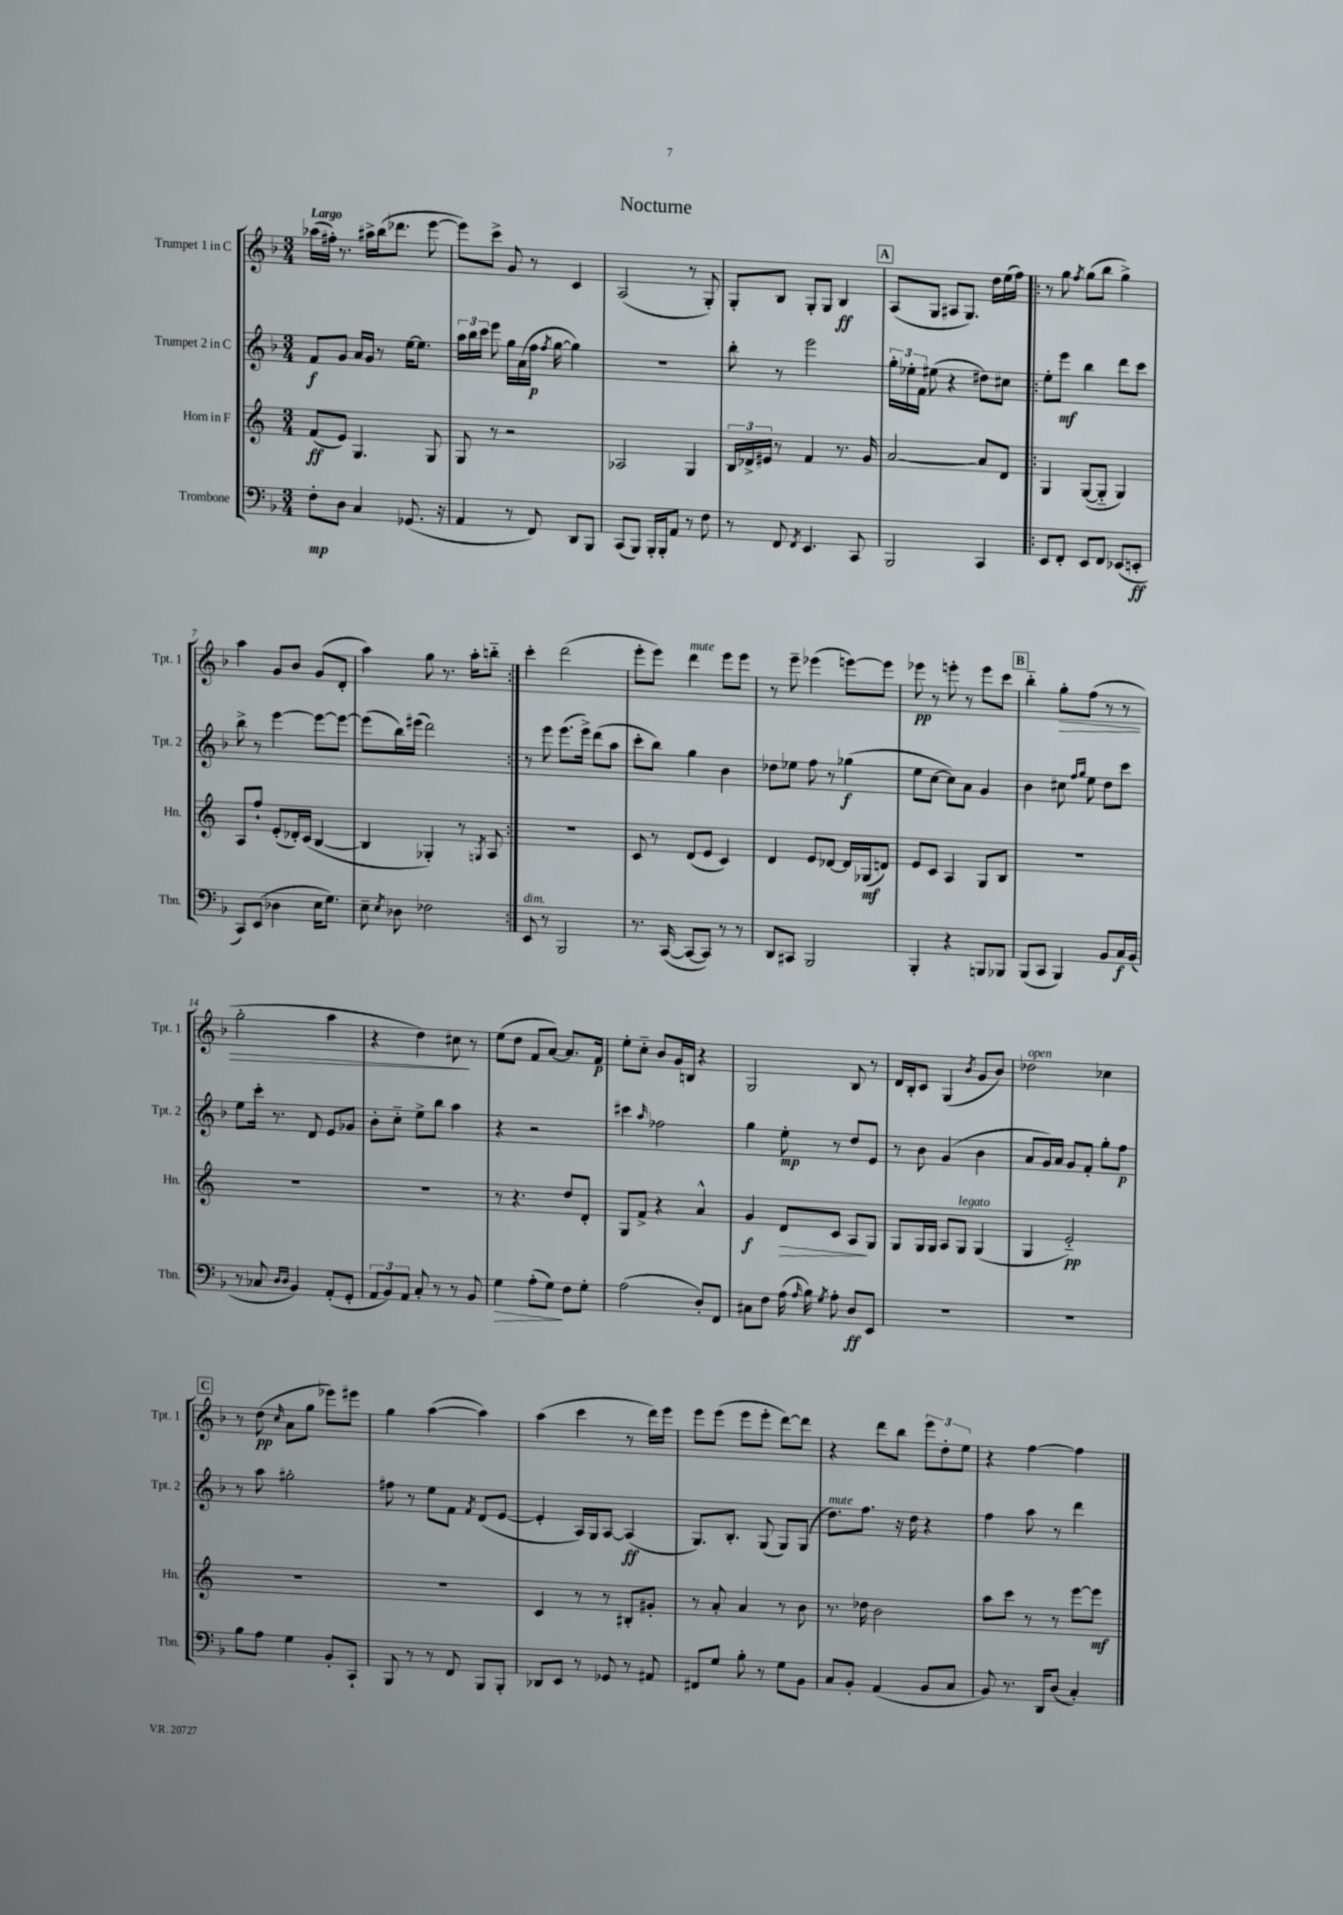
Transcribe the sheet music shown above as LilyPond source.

\header { title = "Nocturne" }
<<
\new StaffGroup <<
\new Staff = "s0" \with { instrumentName = "Trumpet 1 in C" shortInstrumentName = "Tpt. 1" } {
    \clef treble \key f \major \numericTimeSignature \time 3/4 \tempo "Largo"
    \autoBeamOff aes''16[( fis''16]-.) r8. ais''16[-> bes''16( des'''8.] e'''8~ |
    e'''8[) c'''8]-> g'8 r8 c'4 |
    a2( r8 g8-.) |
    g8[-. bes8] g8[-. g8] bes4\ff |
    \mark \markup { \box "A" } a8[( g8] ais8[ g8.]) d''16[ e''16( f''16]) |
    \repeat volta 2 { r8 g''8 \acciaccatura { f''8 } g''8[( bes''8] g''4->) |
    a''4 g'8[ bes'8] g'8[( d'8]-. |
    a''4) g''8 r8. a''16[-. b''8]-_ | }
    c'''4-. d'''2( |
    e'''8[-. e'''8]) d'''4^\markup { \italic "mute" } e'''8[ e'''8] |
    r8 e'''8-- ees'''4( e'''8[~) e'''8] |
    ees'''8\pp r8 e'''8-. r8 e'''8[ c'''8] |
    \mark \markup { \box "B" } bes''4-_ g''8[-.\> f''8]( r8 r8 |
    g''2-. a''4 |
    r4 d''4) cis''8\! r8 |
    e''8[( d''8] f'8[ a'8]~) a'8.[ f'16]\p |
    e''8[-. c''8]-_ bes'8[ g'16 b16] r4 |
    g2 bes8 r8 |
    d'16[ bes16-. c'8] g4( \acciaccatura { bes'8 } g'8[ bes'8]) |
    des''2^\markup { \italic "open" } ces''4 |
    \mark \markup { \box "C" } r8 d''8\pp( \grace { c''16 } a'8[ g''8] ees'''8[) eis'''8] |
    g''4 a''4~( a''4) |
    a''4( c'''4 r8 d'''16[) e'''16] |
    e'''8[ e'''8]( e'''8[ e'''8]-. d'''8[~) d'''8] |
    r4 d'''8[ bes''8] \tuplet 3/2 { e'''8[ d''8-. e''8] } |
    r4 f''4~ f''4 \bar "|." |
}
\new Staff = "s1" \with { instrumentName = "Trumpet 2 in C" shortInstrumentName = "Tpt. 2" } {
    \clef treble \key f \major \numericTimeSignature \time 3/4
    \autoBeamOff f'8[\f g'8] a'16[ g'16] r8 e''16[~ e''8.] |
    \tuplet 3/2 { a''16[ bes''16 c'''16] } e'''8 g''16[ a'16( f''16]\p \acciaccatura { f''8 } g''16~ g''4) |
    R2. |
    bes''8-. r8 e'''2 |
    \mark \markup { \box "A" } \tuplet 3/2 { g''16[-. ees''16-. f'16] } eis''8( r4 dis''8[) cis''8] |
    \repeat volta 2 { e''8[-. e'''8]\mf bes''4 d'''8[ c'''8] |
    bes''8-> r8 e'''4~ e'''8[~ e'''8]~ |
    e'''8[( bes''16) eis'''16]( d'''2) | }
    r8 e'''8 e'''8.[( e'''16]->) d'''8[( a''8] |
    c'''8[-. bes''8]) g''4 bes'4 |
    des''8[ ees''8] f''8 r8 ges''4\f( |
    e''8[ c''8]~ c''8[) a'8] g'4 |
    \mark \markup { \box "B" } bes'4 cis''8 \grace { f''16[ g''16] } e''8 d''8[ c'''8] |
    e''8[ c'''16]-. r8. d'8 e'8[ ges'8] |
    bes'8[-. c''8]-_ e''8[-> bes''8] a''4 |
    r4 r2 |
    cis'''4 \grace { a''16 } fes''2 |
    g''4 e''8-.\mp r8 d''8[ e'8] |
    r8 bes'8 g'4( bes'4 |
    a'8[ g'16) a'16] g'8[ f'8]-. g''8[-. f''8]\p |
    \mark \markup { \box "C" } r8 a''8 gis''2-. |
    fis''8 r8 e''8[ f'8] \acciaccatura { f'8 } d'8[( e'8]~ |
    e'4-. a16[) g16 a8]~ a4\ff( |
    g8.[) bes8.]-. g8( g8[) g8]( |
    d''8.[^\markup { \italic "mute" }) f''8.] r16 d''16 r4 |
    f''4 a''8 r8 d'''4 \bar "|." |
}
\new Staff = "s2" \with { instrumentName = "Horn in F" shortInstrumentName = "Hn." } {
    \clef treble \key c \major \numericTimeSignature \time 3/4
    \autoBeamOff f'8[\ff( e'8]) g4. g8 |
    g8 r8 r2 |
    aes2 g4 |
    \tuplet 3/2 { b16[ des'16-> eis'16] } r8 f'4 r8. g'16 |
    \mark \markup { \box "A" } a'2~ a'8[ d'8] |
    \repeat volta 2 { g4 g8[~( g8]-_ g4) |
    a8[ f''8]-! e'8[-.( des'16-.) c'16]( b4~ |
    b4 ges4-.) r8 \acciaccatura { g8 } a8 | }
    R2. |
    c'8 r8 d'8[( e'8] c'4) |
    d'4 e'8[ des'8]~ des'16[ ges16\mf( d'8]) |
    e'8[ c'8] a4 g8[ b8] |
    \mark \markup { \box "B" } R2. |
    R2. |
    R2. |
    r8 r4. d''8[ d'8]-. |
    g8[ f'8]-> r4 a'4-^ |
    g'4\f d'8[\> c'8] a8[\! g8] |
    g8[ g16 g16] a8[ g8]^\markup { \italic "legato" } g4( |
    g4 e'2-_\pp) |
    \mark \markup { \box "C" } R2. |
    r2. |
    c'4 r8 r8 bis8[-. gis'8]-. |
    r8 a'8-. a'4 r8 b'8 |
    r8. des''16 b'2 |
    a''8[ c'''8] r8 r8 e'''8[~ e'''8]\mf \bar "|." |
}
\new Staff = "s3" \with { instrumentName = "Trombone" shortInstrumentName = "Tbn." } {
    \clef bass \key f \major \numericTimeSignature \time 3/4
    \autoBeamOff f8[-.\mp d8] c4 ges,8.( r16 |
    a,4 r8 f,8) d,8[ bes,,8] |
    c,8[( bes,,8]) bes,,16[-. bes,,16-. a,8] r8 f8 |
    r8 f,8 \acciaccatura { f,8 } e,4. c,8 |
    \mark \markup { \box "A" } bes,,2 c,4 |
    \repeat volta 2 { e,8[ f,8]-. e,8[ f,8] ees,8[( e,8]-.\ff |
    c,8[) e,8]( des4 e16[ g8.]) |
    e8-- \acciaccatura { e8 } des8 fes2 | }
    e,8^\markup { \italic "dim." } r8 bes,,2 |
    r8. c,16~( c,8[~ c,8]) r8 r8 |
    d,8[ cis,8] bes,,2 |
    bes,,4-. r4 b,,8[ bes,,8] |
    \mark \markup { \box "B" } bes,,8[( c,8] bes,,4) bes,8[ c16\f bes,16]( |
    r8 ces8 \grace { d16[ d16] } bes,4) a,8[-.( g,8]-. |
    \tuplet 3/2 { a,8[ bes,8) a,8] } c8-. r8 r8 bes,8 |
    g4\> a8[-.( g8]\!) f8[ g8]-. |
    a2( d8[-.) f,8] |
    cis8[ f8] a16( \grace { a16 } bes16) \acciaccatura { g8 } a8-. d8[\ff e,8] |
    R2. |
    R2. |
    \mark \markup { \box "C" } bes8[ a8] g4 bes,8[-. c,8]-! |
    bes,,8 r8 r8 f,8 bes,,8[ bes,,8]-. |
    des,8[ e,8] r8 ges,8 r8 ais,8 |
    fis,8[ g8] bes8-. r8 g8[ bes,8] |
    c8[ bes,8]-. a,4( bes,8[ c8] |
    bes,8) r8. d,16[ d8]( c4-.) \bar "|." |
}
>>
>>
